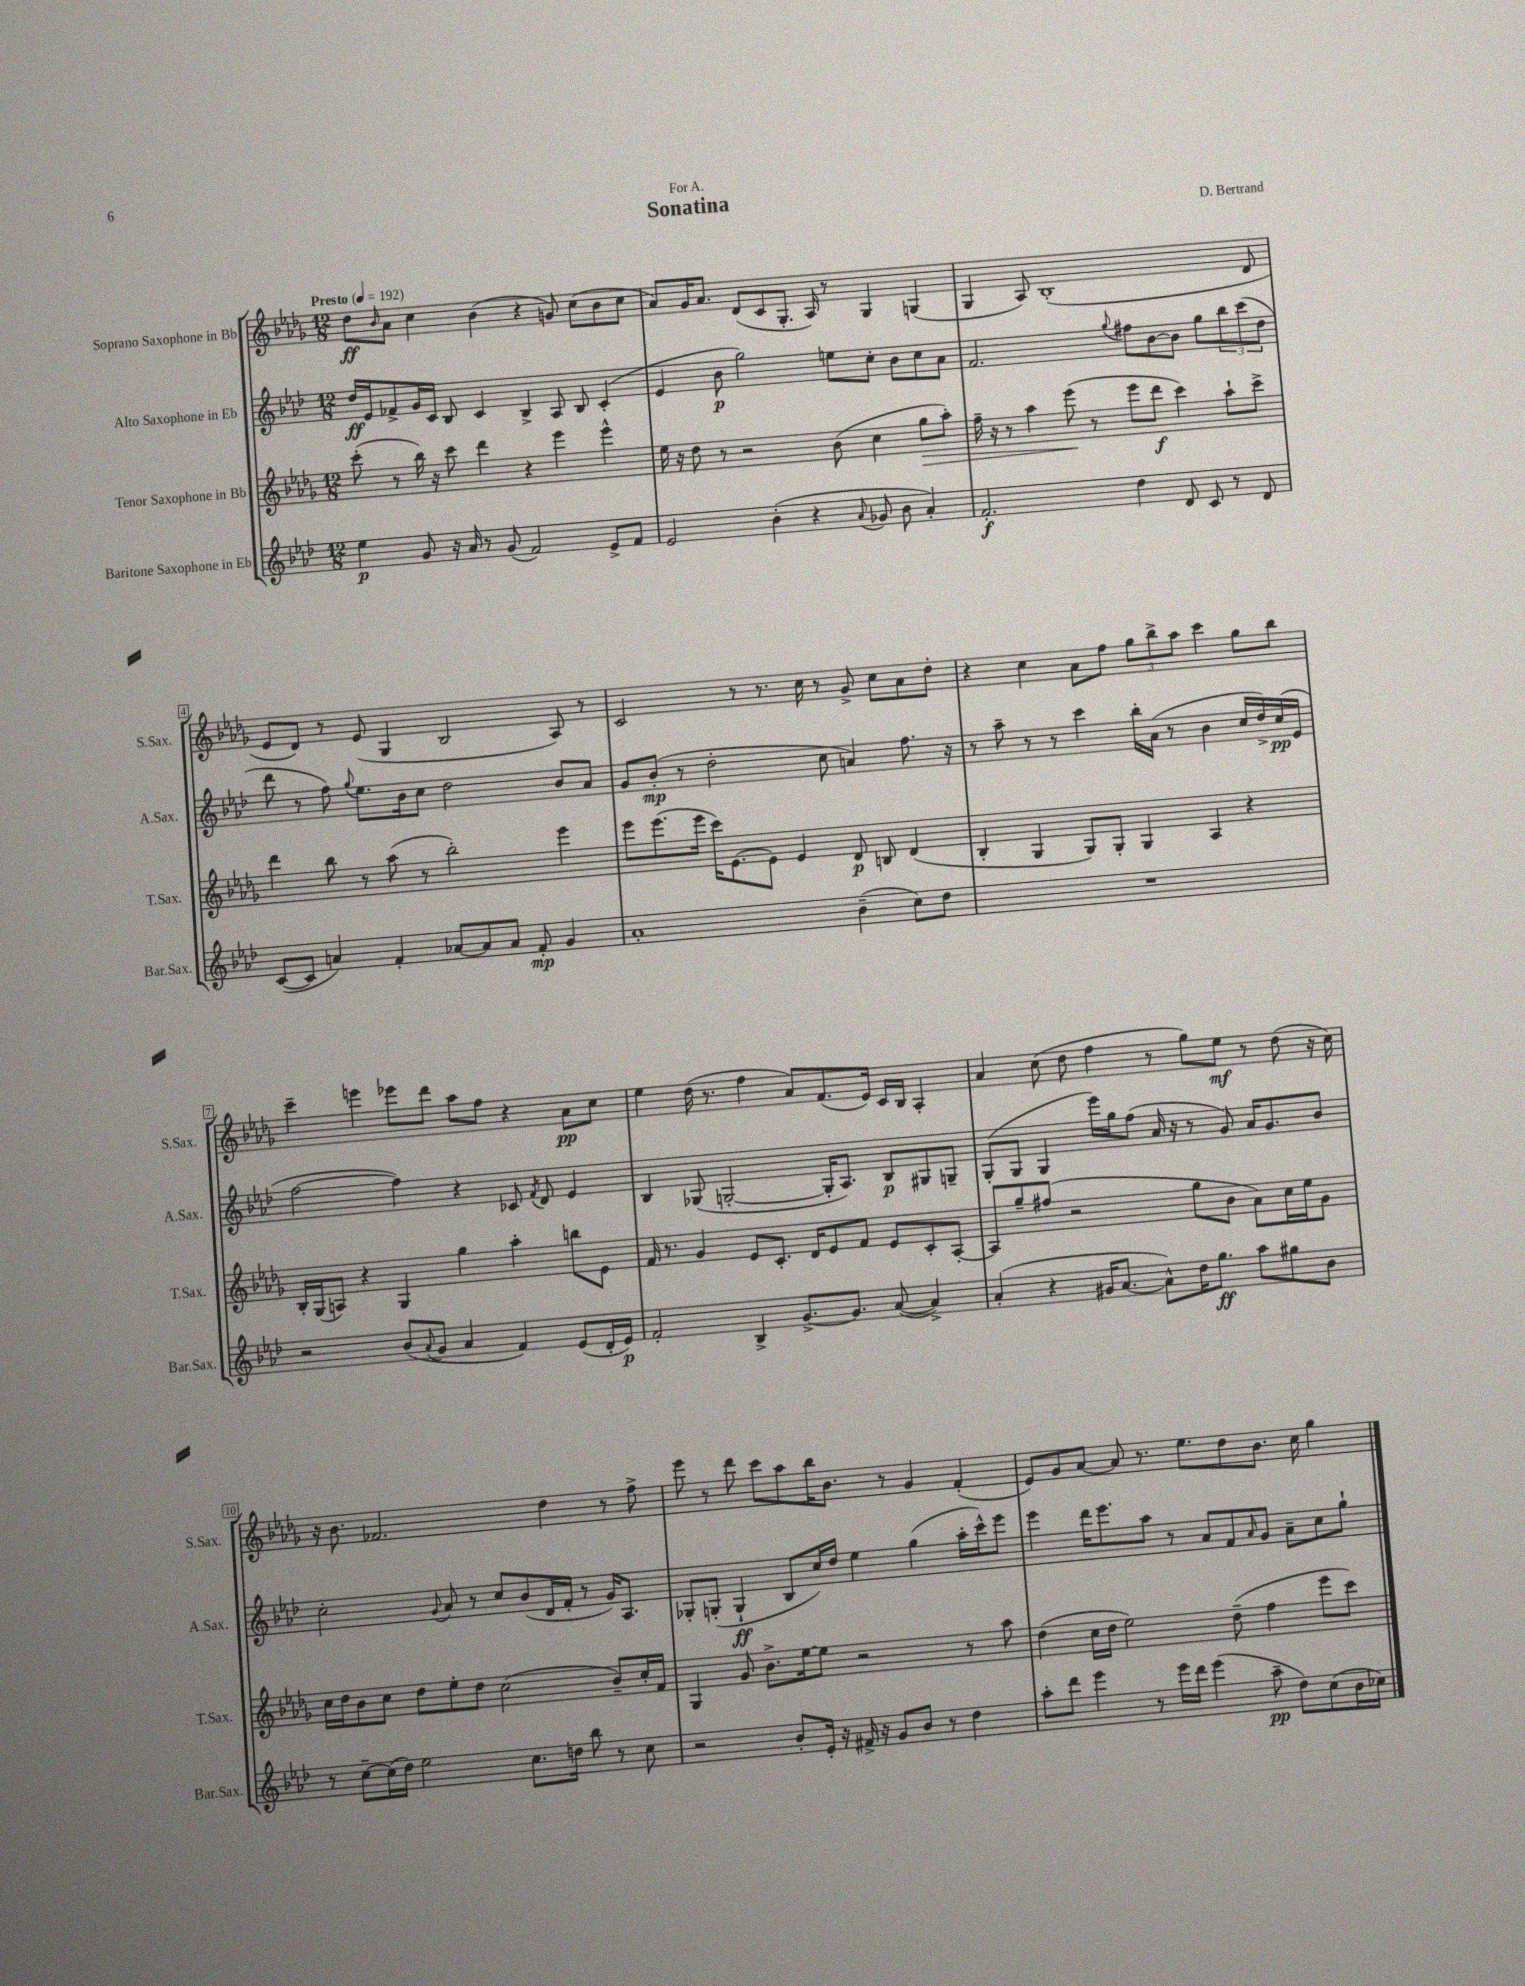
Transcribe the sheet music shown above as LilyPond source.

\header { title = "Sonatina" composer = "D. Bertrand" dedication = "For A." }
<<
\new StaffGroup <<
\new Staff = "s0" \with { instrumentName = "Soprano Saxophone in Bb" shortInstrumentName = "S.Sax." } {
    \clef treble \key des \major \numericTimeSignature \time 12/8 \tempo "Presto" 4 = 192
    des''8\ff \grace { bes'16 } aes'8 c''4 bes'4( r4 g'8) c''8( bes'8 c''8 |
    aes'8) ges'16 aes'8. des'8( c'8 ges8.-. aes16) r8 ges4 g4( |
    ges4 aes8) bes1-.( des'8 |
    ees'8 des'8) r8 ees'8( ges4 bes2 aes8) r8 |
    c'2 r8 r8. c''16 r8 ges'8-> c''8 aes'8 des''8-. |
    r4 c''4 aes'8 f''8 \tuplet 3/2 { ges''8 bes''8-> aes''8 } c'''4 ges''8 bes''8 |
    c'''4-- e'''4 ees'''8 des'''8 aes''8 f''8 r4 aes'8\pp c''8 |
    ees''4 des''16( r8. f''4 aes'8) f'8.( ees'16) c'16 bes16 aes4-. |
    aes'4 c''8( des''8 f''4 r8 ges''8) ees''8\mf r8 des''8( r16 c''16) |
    r16 bes'8. fes'2. des''4 r8 f''8-> |
    ees'''8 r8 des'''8 c'''8 aes''8 bes''16 bes'8. r8 ges'4 f'4-.( |
    ees'8) ges'8 aes'8~ aes'8 r8. ees''8. des''8 bes'8. c''16 ges''4 \bar "|." |
}
\new Staff = "s1" \with { instrumentName = "Alto Saxophone in Eb" shortInstrumentName = "A.Sax." } {
    \clef treble \key aes \major \numericTimeSignature \time 12/8
    des''16\ff ees'16 fes'8-> g'16 c'16 bes8 c'4 bes4-> aes8 bes8 c'4-.( |
    ees'4 bes'8\p g''2) e''8 c''8-. bes'8 c''8 aes'8 |
    f'2. \appoggiatura { g''8 } fis''8 bes'8~ bes'8 g''8 \tuplet 3/2 { bes''8 c'''8( des''8 } |
    des'''8 r8 f''8) \appoggiatura { g''8 } ees''8. bes'16 c''8 des''2 bes'8 aes'8 |
    g'8 bes'8-.\mp( r8 des''2-. c''8 a'4) f''8. r16 |
    r8 aes''8-- r8 r8 c'''4 bes''16-. aes'16( r8 bes'4 c''16 des''16->) c''16\pp( ees'16 |
    f''2~ f''4) r4 ces'8 \acciaccatura { f'8 } des'8 ees'4 |
    bes4 ges8( g2~-. g16-. aes8.) bes8\p gis8 g8-- |
    g8-.( g8 g4 ees'''16) g''16 f''8( aes'16 r16 r8 g'8) aes'16 g'8. bes'8 |
    c''2-. \appoggiatura { g'8 } aes'8 r8 c''8 bes'8( des'16 f'16-. r8 g'16) aes8. |
    ges8-. g8-.( g4-!\ff bes8 c''16) des''16 ees''4 g''4( aes''16-. c'''16-^) ees'''8 |
    ees'''4 des'''16 ees'''8. aes''8 r8 aes'8 f'8 \grace { aes'16 } g'8 aes'8-- c''8 g''8-! \bar "|." |
}
\new Staff = "s2" \with { instrumentName = "Tenor Saxophone in Bb" shortInstrumentName = "T.Sax." } {
    \clef treble \key des \major \numericTimeSignature \time 12/8
    c'''8-.( r8 bes''16) r16 c'''8 des'''4 r4 ees'''4 ees'''4-^ |
    ees''16 r16 des''8 r8 r2 bes'8( c''4 ges''8\> aes''8-.) |
    f''16-- r16 r8 aes''4 ees'''8\!( r8 ees'''8 des'''8\f c'''4) aes''8-! c'''8-> |
    des'''4 bes''8 r8 aes''8( r8 bes''2-.) ees'''4 |
    ees'''8 ees'''8.( ees'''16 c'''16) ees'8.~ ees'8 ees'4 des'8\p b8 des'4( |
    bes4-. ges4 ges8) ges8-. ges4 aes4 r4 |
    bes16-. ges16( a8) r4 ges4 ges''4 aes''4-. b''8 ees'8 |
    f'16 r8. ges'4 ees'8 c'8.-. des'16 ees'8 f'8 ees'8 c'8-. aes8~-. |
    aes8 ges''8-- fis''8( r2 ges''8 bes'8 aes'8) c''16 ees''16 ges'8 |
    c''16 des''16 bes'8 c''8 des''8 ees''8-. des''8 c''2( bes'8--) c''16-. f'16 |
    ges4 ges'8 bes'8.-> ees''16~ ees''8 r2 r8 aes''8 |
    des''4( c''16 des''16 ees''2) des''8--( f''4 ees'''8 c'''8) \bar "|." |
}
\new Staff = "s3" \with { instrumentName = "Baritone Saxophone in Eb" shortInstrumentName = "Bar.Sax." } {
    \clef treble \key aes \major \numericTimeSignature \time 12/8
    ees''4\p g'8 r16 aes'16 r8 g'8( f'2) ees'8-> f'8 |
    ees'2 bes'4-.( r4 \appoggiatura { aes'8 } ges'8 bes'8 aes'4-.) |
    f'2.-.\f des''4 des'8 c'8 r8 des'8 |
    c'8~( c'8 a'4) f'4-. aes'8~ aes'8 aes'8 f'8-.\mp g'4 |
    aes'1-. bes'4--( c''8) des''8 |
    R1. |
    r2 bes'8( \appoggiatura { aes'8 } g'8 aes'4 f'4) ees'8( des'16-. ees'16\p) |
    f'2-. bes4-> g'8.~-> g'8. aes'8~( aes'4->) |
    aes'4-.( r4 gis'16 aes'8.~ aes'8-^) des''16 g''8.\ff aes''8 gis''8 bes'8 |
    r8 c''8~-- c''16( des''16) ees''2 c''8. d''16 bes''8 r8 c''8 |
    r2 bes'8-. ees'16-. r16 fis'16-> r16 g'8 bes'8 r8 des''4 |
    aes''8-. des'''8 ees'''4 r8 ees'''16 des'''16 ees'''4( aes''8--\pp des''8) c''8( bes'16 ces''16) \bar "|." |
}
>>
>>
\layout { \context { \Score \override BarNumber.stencil = #(make-stencil-boxer 0.1 0.3 ly:text-interface::print) } }
